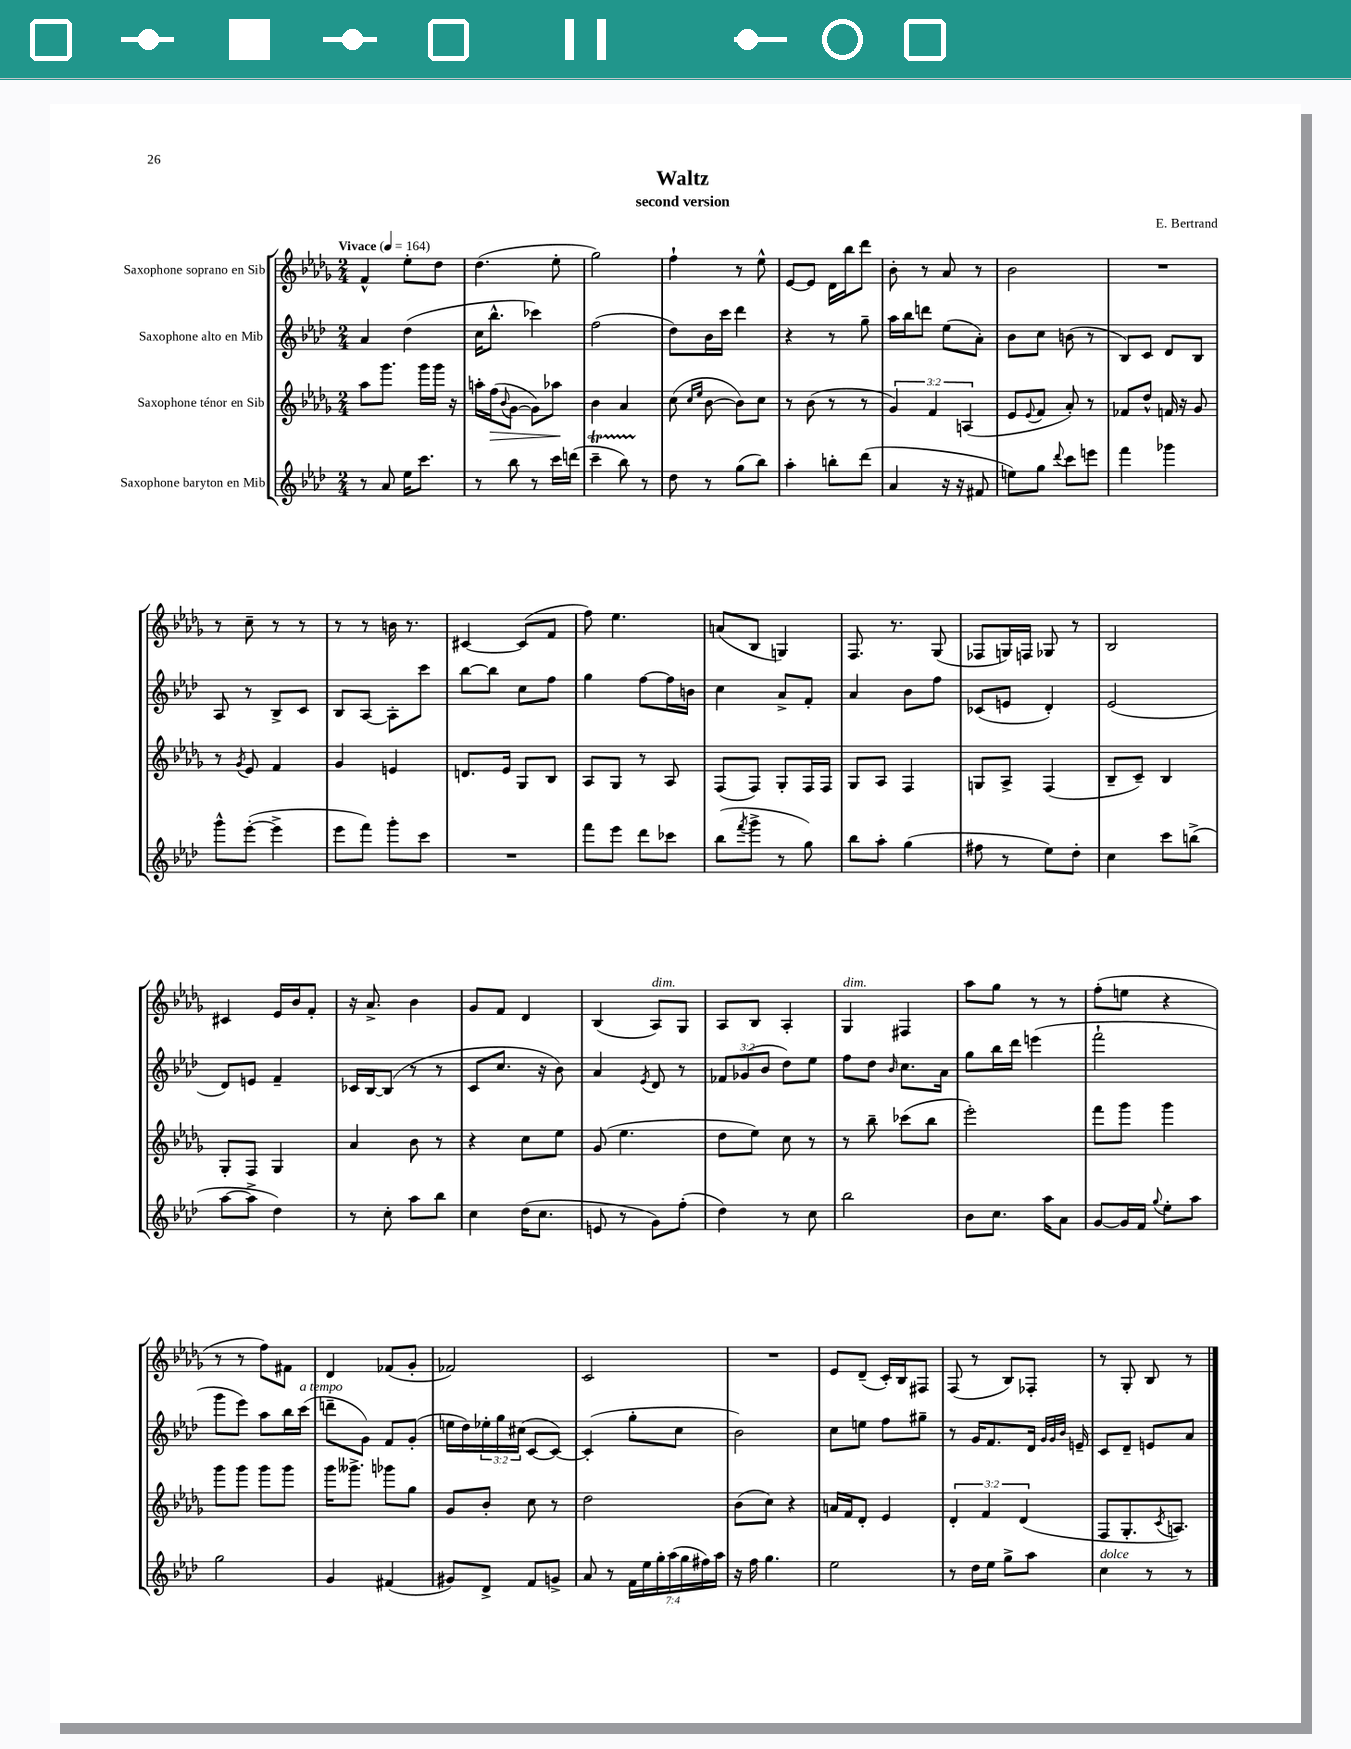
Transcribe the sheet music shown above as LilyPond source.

\header { title = "Waltz" composer = "E. Bertrand" subtitle = "second version" }
<<
\new StaffGroup <<
\new Staff = "s0" \with { instrumentName = "Saxophone soprano en Sib" } {
    \clef treble \key des \major \numericTimeSignature \time 2/4 \tempo "Vivace" 4 = 164
    f'4-^ ees''8-. des''8 |
    des''4.( ees''8-. |
    ges''2) |
    f''4-! r8 ees''8-^ |
    ees'8~ ees'8 des'16 bes''16 des'''8 |
    bes'8-. r8 aes'8 r8 |
    bes'2 |
    R2 |
    r8 c''8-- r8 r8 |
    r8 r8 b'16 r8. |
    cis'4~ cis'8( f'8 |
    f''8) ees''4. |
    a'8( bes8 g4) |
    f8. r8. ges8( |
    fes8 g16) f16 ges8 r8 |
    bes2 |
    cis'4 ees'16 bes'16 f'8-. |
    r16 aes'8.-> bes'4 |
    ges'8 f'8 des'4 |
    bes4( aes8^\markup { \italic "dim." }) ges8 |
    aes8 bes8 aes4-. |
    ges4^\markup { \italic "dim." } fis4 |
    aes''8 ges''8 r8 r8 |
    f''8-.( e''8 r4 |
    r8 r8 f''8) fis'8 |
    des'4 fes'8( ges'8-. |
    fes'2) |
    c'2 |
    R2 |
    ees'8 des'8--( c'16-.) bes16 fis8 |
    f8( r8 bes8) fes8-. |
    r8 ges8-. bes8 r8 \bar "|." |
}
\new Staff = "s1" \with { instrumentName = "Saxophone alto en Mib" } {
    \clef treble \key aes \major \numericTimeSignature \time 2/4 \override Staff.TupletNumber.text = #tuplet-number::calc-fraction-text
    aes'4 des''4( |
    c''16 bes''8.-^ ces'''4) |
    f''2( |
    des''8) bes'16 c'''16 des'''4 |
    r4 r8 g''8-- |
    aes''16 bes''16 d'''8 ees''8( aes'8-.) |
    bes'8 c''8 b'8( r8 |
    bes8) c'8 des'8 bes8 |
    aes8 r8 bes8-> c'8 |
    bes8 aes8~ aes8-. c'''8 |
    bes''8~ bes''8 c''8 f''8 |
    g''4 f''8~ f''16 b'16 |
    c''4 aes'8-> f'8-. |
    aes'4 bes'8 f''8 |
    ces'8( e'8 des'4-.) |
    ees'2( |
    des'8) e'8 f'4-- |
    ces'16 bes16~ bes8( r8 r8 |
    c'8 c''8. r16 bes'8) |
    aes'4 \acciaccatura { ees'8 } des'8 r8 |
    \tuplet 3/2 { fes'8 ges'8( bes'8 } des''8) ees''8 |
    f''8 des''8 \grace { bes'16 } c''8. aes'16 |
    g''8 bes''16 des'''16 e'''4( |
    f'''2-! |
    g'''8 ees'''8) aes''8 bes''16 c'''16^\markup { \italic "a tempo" }( |
    d'''8-- g'8) f'8 g'8-.( |
    e''16 des''16) \tuplet 3/2 { ees''16-. g''16 cis''16( } c'8~ c'8~) |
    c'4-.( g''8-. c''8 |
    bes'2) |
    c''8 e''8 f''8 gis''8-- |
    r8 g'16 f'8. des'16 \grace { g'32 g'32 bes'32 } e'16-- |
    c'8 des'8-- e'8 aes'8 \bar "|." |
}
\new Staff = "s2" \with { instrumentName = "Saxophone ténor en Sib" } {
    \clef treble \key des \major \numericTimeSignature \time 2/4 \override Staff.TupletNumber.text = #tuplet-number::calc-fraction-text
    aes''8 ges'''8. ges'''16 ges'''16 r16 |
    a''16-. f''16\>( \appoggiatura { bes'8 } ges'8~ ges'8) aes''8\! |
    bes'4 aes'4 |
    c''8( \grace { c''16 ees''16 } bes'8~ bes'8) c''8 |
    r8 bes'8( r8 r8 |
    \tuplet 3/2 { ges'4) f'4 a4( } |
    ees'8 \appoggiatura { ees'8 } f'8 aes'8-.) r8 |
    fes'8 des''8-^ f'16 r16 ges'8 |
    r8 \acciaccatura { ges'8 } ees'8 f'4 |
    ges'4 e'4 |
    d'8. ees'16 ges8 bes8 |
    aes8 ges8 r8 aes8 |
    f8( f8) ges8-. f16 f16 |
    ges8 aes8 f4 |
    g8 aes8-> f4( |
    bes8-- c'8--) bes4 |
    ges8-. f8 ges4 |
    aes'4 bes'8 r8 |
    r4 c''8 ees''8 |
    ges'8( ees''4. |
    des''8 ees''8) c''8 r8 |
    r8 bes''8-- ces'''8( bes''8 |
    ees'''2-.) |
    f'''8 ges'''8 ges'''4 |
    ges'''8 ges'''8 ges'''8 ges'''8 |
    ges'''16 geses'''8.-> ges'''8 ges''8 |
    ges'8 bes'8-. c''8 r8 |
    des''2 |
    bes'8( c''8) r4 |
    a'16 f'16 des'8-. ees'4 |
    \tuplet 3/2 { des'4-. f'4 des'4( } |
    f8 ges8.-. \acciaccatura { c'8 } a8.) \bar "|." |
}
\new Staff = "s3" \with { instrumentName = "Saxophone baryton en Mib" } {
    \clef treble \key aes \major \numericTimeSignature \time 2/4 \override Staff.TupletNumber.text = #tuplet-number::calc-fraction-text
    r8 aes'8 ees''16 c'''8. |
    r8 bes''8 r8 c'''16 d'''16( |
    c'''4--\startTrillSpan bes''8) r8\stopTrillSpan |
    des''8 r8 g''8( bes''8) |
    aes''4-. b''8-. des'''8( |
    aes'4 r16 r16 fis'8 |
    e''8) g''8 \appoggiatura { des'''8 } c'''8 e'''8 |
    f'''4 ges'''4 |
    g'''8-^ ees'''8~-.( ees'''4-> |
    ees'''8 f'''8) g'''8-. c'''8 |
    R2 |
    f'''8 ees'''8 des'''8 ces'''8 |
    bes''8( \acciaccatura { f'''8 } g'''8-> r8 g''8) |
    bes''8 aes''8-. g''4( |
    fis''8 r8 ees''8) des''8-. |
    c''4 c'''8 b''8->( |
    aes''8~ aes''8-> des''4) |
    r8 c''8-. aes''8 bes''8 |
    c''4 des''16( c''8. |
    e'8 r8 g'8) f''8-.( |
    des''4) r8 c''8 |
    bes''2 |
    bes'8 c''8. aes''16 aes'8 |
    g'8~ g'16 f'16 \appoggiatura { g''8 } ees''8-. aes''8 |
    g''2 |
    g'4 fis'4( |
    gis'8) des'8-> f'8 g'8-> |
    aes'8 r8 \tuplet 7/4 { f'16 ees''16 g''16-. aes''16( g''16 fis''16) aes''16 } |
    r16 f''16 g''4. |
    ees''2 |
    r8 des''16 ees''16 g''8-> aes''8 |
    c''4^\markup { \italic "dolce" } r8 r8 \bar "|." |
}
>>
>>
\layout { \context { \Score \remove "Bar_number_engraver" } }
